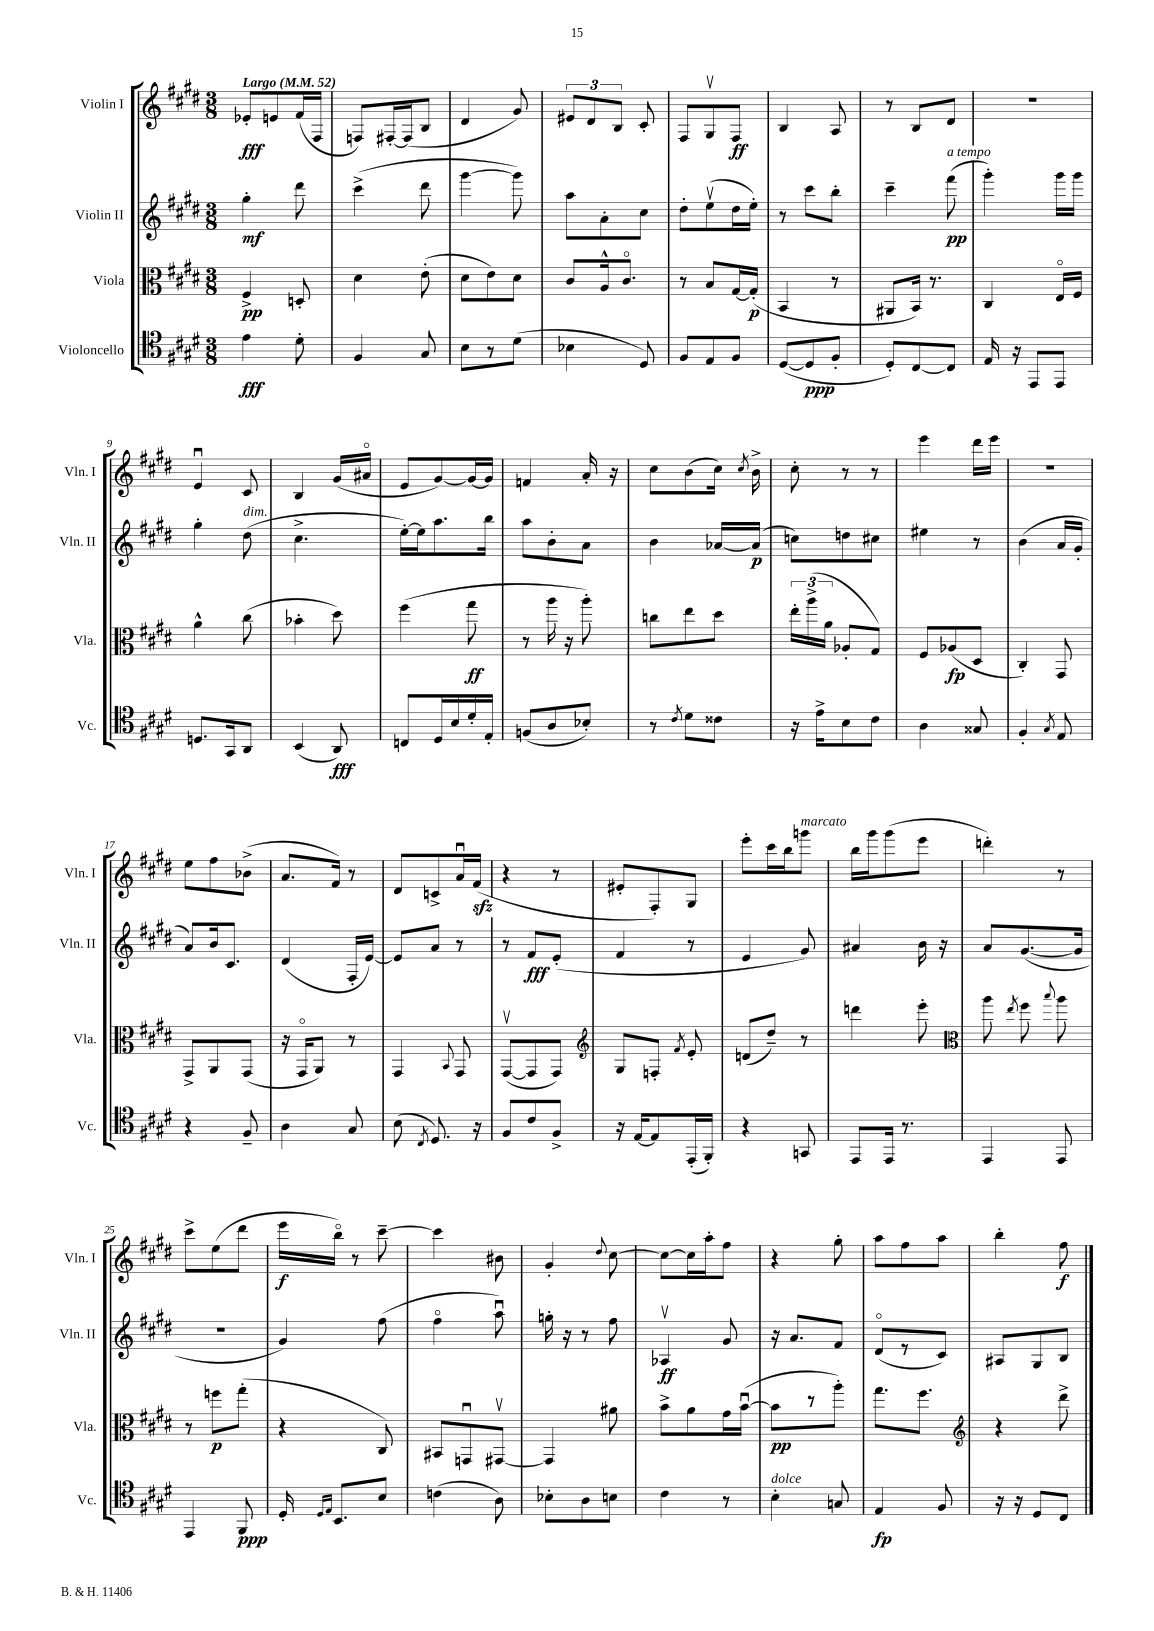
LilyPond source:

<<
\new StaffGroup <<
\new Staff = "s0" \with { instrumentName = "Violin I" shortInstrumentName = "Vln. I" } {
    \clef treble \key e \major \numericTimeSignature \time 3/8 \tempo "Largo" 4 = 52
    \autoBeamOff ees'8[-.\fff e'8 fis'16( fis16] |
    f8[) fis16~-. fis16( b8] |
    dis'4 gis'8) |
    \tuplet 3/2 { eis'8[ dis'8 b8] } cis'8-. |
    fis8[ gis8\upbow fis8]\ff |
    b4 a8 |
    r8 b8[ dis'8] |
    R4. |
    e'4\downbow cis'8 |
    b4 gis'16[( ais'16]\flageolet |
    e'8[ gis'8~) gis'16~ gis'16] |
    f'4 a'16-. r16 |
    cis''8[ b'8( cis''16]) \acciaccatura { cis''8 } b'16-> |
    cis''8-. r8 r8 |
    e'''4 dis'''16[ e'''16] |
    R4. |
    e''8[ fis''8 bes'8]->( |
    a'8.[ fis'16]) r8 |
    dis'8[ c'8-> a'16\downbow fis'16]\sfz( |
    r4 r8 |
    eis'8[-. fis8-.) gis8] |
    e'''8[-. cis'''16 b''16 g'''8]^\markup { \italic "marcato" } |
    b''16[ gis'''16 gis'''8( e'''8] |
    d'''4-.) r8 |
    cis'''8[-> e''8( dis'''8] |
    e'''16[\f b''16]\flageolet) r8 cis'''8~-- |
    cis'''4 bis'8 |
    gis'4-. \appoggiatura { dis''8 } cis''8~ |
    cis''8[~ cis''16 a''16-. fis''8] |
    r4 gis''8-. |
    a''8[ fis''8 a''8] |
    b''4-. fis''8\f \bar "|." |
}
\new Staff = "s1" \with { instrumentName = "Violin II" shortInstrumentName = "Vln. II" } {
    \clef treble \key e \major \numericTimeSignature \time 3/8
    \autoBeamOff gis''4-.\mf dis'''8 |
    cis'''4->( dis'''8 |
    gis'''4~ gis'''8) |
    a''8[ a'8-. cis''8] |
    dis''8[-. e''8\upbow( dis''16 e''16]-.) |
    r8 cis'''8[ b''8]-. |
    cis'''4-- fis'''8\pp^\markup { \italic "a tempo" }( |
    gis'''4-.) gis'''16[ gis'''16] |
    gis''4-. dis''8^\markup { \italic "dim." }( |
    cis''4.-> |
    e''16[~-.) e''16 a''8. b''16] |
    a''8[ b'8-. a'8] |
    b'4 aes'16[~ aes'16]\p( |
    c''8[) d''8 cis''8] |
    eis''4 r8 |
    b'4( a'16[ gis'16]-. |
    a'8[) b'16 cis'8.] |
    dis'4( fis16[-. e'16]~) |
    e'8[ a'8] r8 |
    r8 fis'8[\fff e'8]-.( |
    fis'4 r8 |
    e'4 gis'8) |
    ais'4 b'16 r16 |
    a'8[ gis'8.~( gis'16] |
    R4. |
    gis'4) fis''8( |
    fis''4\flageolet a''8\downbow) |
    g''16-. r16 r8 fis''8 |
    aes4\upbow\ff gis'8 |
    r16 a'8.[ fis'8] |
    dis'8[\flageolet( r8 cis'8]) |
    ais8[ gis8 b8] \bar "|." |
}
\new Staff = "s2" \with { instrumentName = "Viola" shortInstrumentName = "Vla." } {
    \clef alto \key e \major \numericTimeSignature \time 3/8
    \autoBeamOff fis4->\pp d8-. |
    dis'4 e'8-.( |
    dis'8[ e'8) dis'8] |
    cis'8[ a16-^ cis'8.]\flageolet |
    r8 b8[ gis16~ gis16]-.\p( |
    b,4 r8 |
    ais,8[ b,16]) r8. |
    cis4 e16[\flageolet fis16] |
    a'4-^ cis''8( |
    bes'4-. dis''8) |
    fis''4( gis''8\ff |
    r8 a''16 r16 a''8-.) |
    c''8[ e''8 dis''8] |
    \tuplet 3/2 { e''16[-. a''16->( a'16] } aes8[-. gis8]) |
    fis8[ aes8\fp( dis8] |
    cis4-.) gis,8 |
    gis,8[-> a,8 gis,8]( |
    r16 gis,16[\flageolet a,8]) r8 |
    gis,4 \appoggiatura { b,8 } gis,8 |
    gis,8[~\upbow( gis,8 gis,8]) |
    \clef treble gis8[ f8]-. \acciaccatura { fis'8 } e'8-. |
    d'8[( dis''8]--) r8 |
    d'''4 e'''8-. |
    \clef alto a''8 \acciaccatura { e''8 } fis''8 \appoggiatura { b''8 } a''8 |
    r8 f''8[\p gis''8]-.( |
    r4 cis8) |
    bis,8[ g,8\downbow gis,8]~\upbow |
    gis,4 ais'8 |
    b'8[-> a'8 gis'16 b'16]~\downbow( |
    b'8[\pp r8 a''8]-.) |
    gis''8.[ fis''8.] |
    \clef treble r4 dis'''8-> \bar "|." |
}
\new Staff = "s3" \with { instrumentName = "Violoncello" shortInstrumentName = "Vc." } {
    \clef tenor \key e \major \numericTimeSignature \time 3/8
    \autoBeamOff e'4\fff dis'8-. |
    fis4 gis8 |
    b8[ r8 dis'8]( |
    bes4 dis8) |
    fis8[ e8 fis8] |
    dis8[~( dis8\ppp fis8]-. |
    dis8[-.) cis8~ cis8] |
    e16 r16 e,8[ e,8] |
    d8.[ gis,16 a,8] |
    b,4( a,8\fff) |
    c8[ dis16 b16 dis'16-. e16]-. |
    f8[( a8 bes8]-.) |
    r8 \acciaccatura { cis'8 } dis'8[ cisis'8] |
    r16 e'16[-> b8 cis'8] |
    a4 gisis8 |
    fis4-. \acciaccatura { gis8 } e8 |
    r4 fis8-- |
    a4 gis8 |
    b8( \acciaccatura { cis8 } dis8.) r16 |
    fis8[ cis'8 fis8]-> |
    r16 e16[~ e8 e,16-.( fis,16]-.) |
    r4 g,8 |
    e,8[ e,16] r8. |
    e,4 e,8 |
    e,4 fis,8\ppp |
    dis16-. \grace { dis16[ e16] } b,8.[ b8] |
    c'4( a8) |
    bes8[-. a8 b8] |
    cis'4 r8 |
    b4-.^\markup { \italic "dolce" } g8 |
    e4\fp fis8 |
    r16 r16 dis8[ cis8] \bar "|." |
}
>>
>>
